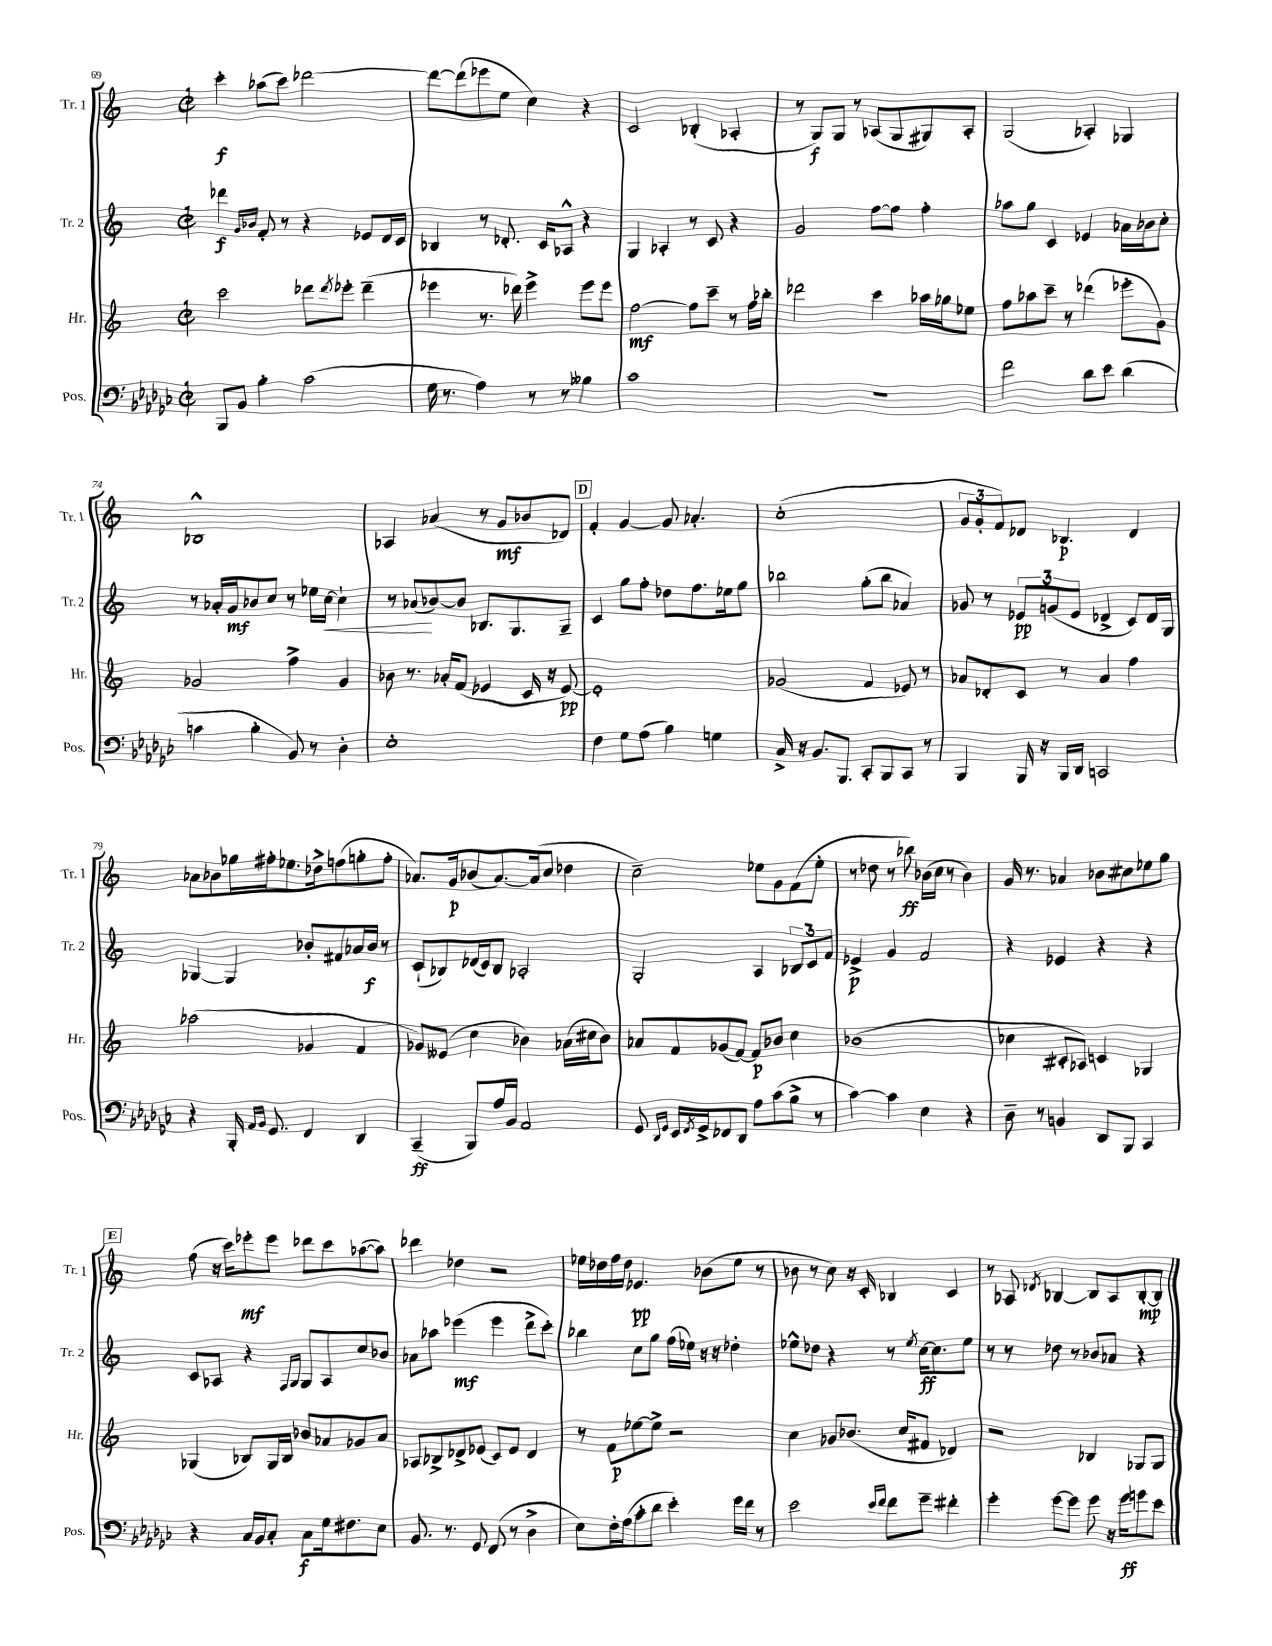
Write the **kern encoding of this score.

**kern	**kern	**kern	**kern
*staff4	*staff3	*staff2	*staff1
*clefF4	*clefG2	*clefG2	*clefG2
*k[b-e-a-d-g-c-]	*k[]	*k[]	*k[]
*M2/2	*M2/2	*M2/2	*M2/2
*met(c|)	*met(c|)	*met(c|)	*met(c|)
8BBB-/L	2ccc\	4ddd-\	4ccc'\
8BB-/J	.	.	.
.	.	16qqg/LL	.
.	.	16qqb-/JJ	.
4B-'\	.	8f'/	(8aa-\L
.	.	8r	8ccc\J)
(2c-\	8ddd-\L	4r	[2ddd-\
.	8qddd-/	.	.
.	8eee-'\J	.	.
.	(4ddd-~\	8e-/L	.
.	.	16d/L	.
.	.	16c/JJ	.
=	=	=	=
16G-\	4eee-\	4B-/	8ddd-\_L
8.r	.	.	.
.	.	.	(8ddd-\]
4A-\)	8.r	8r	8eee-\
.	.	8.d-'/	8ee\J
.	16ddd-\)	.	.
8r	4eee-^\	.	4cc\)
.	.	16c/LK	.
8r	.	8A-^^/J	.
4B--\	8eee-\L	4r	4r
.	8eee-\J	.	.
=	=	=	=
1c-	[2ff\	4G/	2c/
.	.	4A-'/	.
.	8ff\]L	8r	(4B-'/
.	8ccc~\J	8c/	.
.	8r	4r	4A-'/
.	16ff\LL	.	.
.	16bb-'\JJ	.	.
=	=	=	=
1r	2ddd-\	2g/	8r
.	.	.	8G/L)
.	.	.	8G/J
.	.	.	8r
.	4ccc\	[8ff\L	(8A-/L
.	.	8ff\]J	8G/
.	16aa-\LL	4ff'\	8G#/)
.	16gg-\J	.	.
.	8ee-\J	.	8A-'/J
=	=	=	=
2f\	8ff\L	8aa-\L	(2G/
.	8aa-\	8gg\J	.
.	8ccc~\J	4c/	.
.	8r	.	.
8d-\L	(4ddd-\	4e-/	4A-'/)
8e-\J	.	.	.
(4d-\	8eee-'\L	16a-\LL	4G-/
.	.	16b-\J	.
.	8g\J)	8cc'\J	.
=	=	=	=
4c\	2g-/	8r	1B-^^
.	.	16a-'/LL	.
.	.	16g/J	.
4B-'\	.	8b-/	.
.	.	8cc/J	.
8BB-/)	4ff^\	8r	.
8r	.	16ee-\LL	.
.	.	[16cc\JJ	.
4D-'\	4g-/	4cc`\]	.
=	=	=	=
1E-'	8b-\	8r	4A-/
.	8.r	(8a-/L	.
.	.	[8b-/)	(4a-/
.	16a-'/LK	.	.
.	(8f/J	8b-/]J	.
.	4e-/	8.B-/L	8r
.	.	.	8g/L
.	.	8.G/	.
.	16c/	.	8b-/
.	16r	.	.
.	[8e-/)	8G~/J	8d-/J)
=	=	=	=
4F\	1e-']	4c/	4f'/
8G-\L	.	8gg\L	[4g/
(8A-\J	.	8ff'\J	.
4B-\)	.	8dd-\L	8g/]
.	.	8.ff\	4.a-'/
4G\	.	.	.
.	.	16ee-\k	.
.	.	8gg\J	.
=	=	=	=
16C-^/	(2g-/	2bb-\	(1cc'
16r	.	.	.
8.BB-/L	.	.	.
8.BBB-/J	.	.	.
8CC-'/L	4f/	(8gg'\L	.
8BBB-/	.	8bb-\J	.
8CC-/J	8e-/)	4a-/)	.
8r	8r	.	.
=	=	=	=
4BBB-/	8a-/L	8g-/	12g/L
.	.	.	12g'/
.	8d-'/	8r	.
.	.	.	12f/)
16BBB-/	8c/J	12e-/L	8d-/J
16r	.	.	.
.	.	(12g/	.
16BBB-/LL	8r	.	4.B-/
.	.	12e-/J	.
16DD-/JJ	.	.	.
2CC/	4a-/	4d-^/	.
.	4ff\	8c/L)	4d-/
.	.	16d-/L	.
.	.	16G/JJ	.
=	=	=	=
4r	(2aa-\	[4G-/	8a-\L
.	.	.	8b-\
16BBB-'/	.	4G-/]	16gg-\L
16qqAA-/LL	.	.	.
16qqBB-/JJ	.	.	.
8.GG-/	.	.	16ff#'\J
.	.	.	8.ee-\
4FF/	4g-/	8b-'/L	.
.	.	.	16dd-^\k
.	.	8f#/	(8ff\
4DD-/	4f/	16a-/L	8gg'\
.	.	16b-/JJ	.
.	.	8r	8ff'\J
=	=	=	=
(4CC-~/	8g-/L)	(8c`/L	8.a-/L)
.	(8e--/J	8B-/)	.
.	.	.	16g/k
8BBB-/L)	4cc\	(16d-/L	(8b-/
.	.	16c/J)	.
16A-/L	.	8B-/J	[8.a-/)
16BB-/JJ	.	.	.
2AA-/	4b-\)	2A-'/	.
.	.	.	(16a-/]k
.	.	.	8cc/J
.	(16a-\LL	.	4dd-\
.	16cc#\J	.	.
.	8b-\J)	.	.
=	=	=	=
8GG-/	8a-/L	2G'/	2cc~\)
16qqDD-/LL	.	.	.
16qqGG-/JJ	.	.	.
16EE-/LL	8f/	.	.
8qFF/	.	.	.
16GG-^/J	.	.	.
8FF-/	(8g-/	.	.
8DD-/J	[8f/J)	.	.
8A-\L	8f/]L	4A/	8ee-\L
(8c-\	8b-/J	.	8g\
8B-^\J	4cc\	12B-/L	(8f\
.	.	12c/	.
8r	.	.	8ee-'\J
.	.	12f/J	.
=	=	=	=
[4c-\)	(1b-	4e-^/	8r
.	.	.	8dd-\
4c-\]	.	4g/	8r
.	.	.	8bb-\)
4E-\	.	2f/	(16b-\LL
.	.	.	16cc\JJ
.	.	.	8r
4r	.	.	4b-\)
=	=	=	=
8D-~\	4cc-\	4r	16g/
.	.	.	8.r
8r	.	.	.
4BB/	8c#'/L	4e-/	4a-/
.	8A-/J)	.	.
8DD-/L	4c/	4r	8b-\L
8BBB-/J	.	.	8cc#\
4CC-/	4G-/	4r	8ee-\
.	.	.	8gg\J
=	=	=	=
4r	(4G-/	8c/L	(8ff\
.	.	8A-/J	16r
.	.	.	16ccc\LK)
16C-/LL	8B-/L)	4r	8eee-'\
16BB-/J	.	.	.
8C-'/J	16G-/L	.	8eee-\J
.	16B-/JJ	.	.
.	.	16qqF/LL	.
.	.	16qqG/JJ	.
8C-\L	8b-/L	8G/L	8ddd-\L
16G-\k	8a-/	8A-/	8ccc\
8.F#\	.	.	.
.	8g-/	8cc/	([8aa-\
8E-\J	8a-/J	8b-/J	8aa-\]J)
=	=	=	=
8.BB-/	8A-/L	8a-\L	4ddd-\
.	8B-^/	8aa-\J	.
8.r	.	.	.
.	8d-^/	(4eee-\	4dd-\
8GG-/	(8e-/J	.	.
(8FF/	8c/L)	4eee-\	2r
8r	8e-/J	.	.
4D-^\	4d-/	8ddd^\L	.
.	.	8ccc'\J)	.
=	=	=	=
8E-\L)	8r	4bb-\	16ee-\LL
.	.	.	16dd-\
16F'\L	8f\L	.	16ff\
(16A-\J	.	.	16dd-\JJ
8c-'\	[8ee-\	8cc\L	4.e-/
8d-\J	8ee-^\]J	8gg\J	.
4e-'\)	2r	(16ff\LL	.
.	.	16ee-\JJ)	.
.	.	16r	(8b-\L
.	.	16r	.
16g-\LL	.	4dd-'\	8ee-\J
16f\JJ	.	.	.
8r	.	.	8r
=	=	=	=
2e-\	4cc\	8ee-^^\L	8b-\
.	.	8dd-\J	8r
.	8g-/L	4r	8cc\)
.	(8.b-/J	.	16r
.	.	.	16c'/
16qqe-/LL	.	.	.
16qqf/JJ	.	.	.
8f\L	.	8r	4B-/
.	16cc/LK	.	.
.	.	8qee-/	.
8g-~\J	8f#/J	[16cc\LK	.
.	.	8.cc\]	.
4f#'\	4d-/)	.	4c/
.	.	8ee-\J	.
=	=	=	=
4g-'\	2r	8r	8r
.	.	8r	8A-/
.	.	.	8qd-/
[8g-\L	.	8dd-\	[4B-/
8g-\]J	.	8r	.
8g-\	4B-/	8b-/L	8B-/]L
16r	.	8a-/J	8A-/
16g-\LK	.	.	.
8g\	8G-/L	4r	[8B-'/
8e-\J	8G-/J	.	8B-/]J
==	==	==	==
*-	*-	*-	*-
